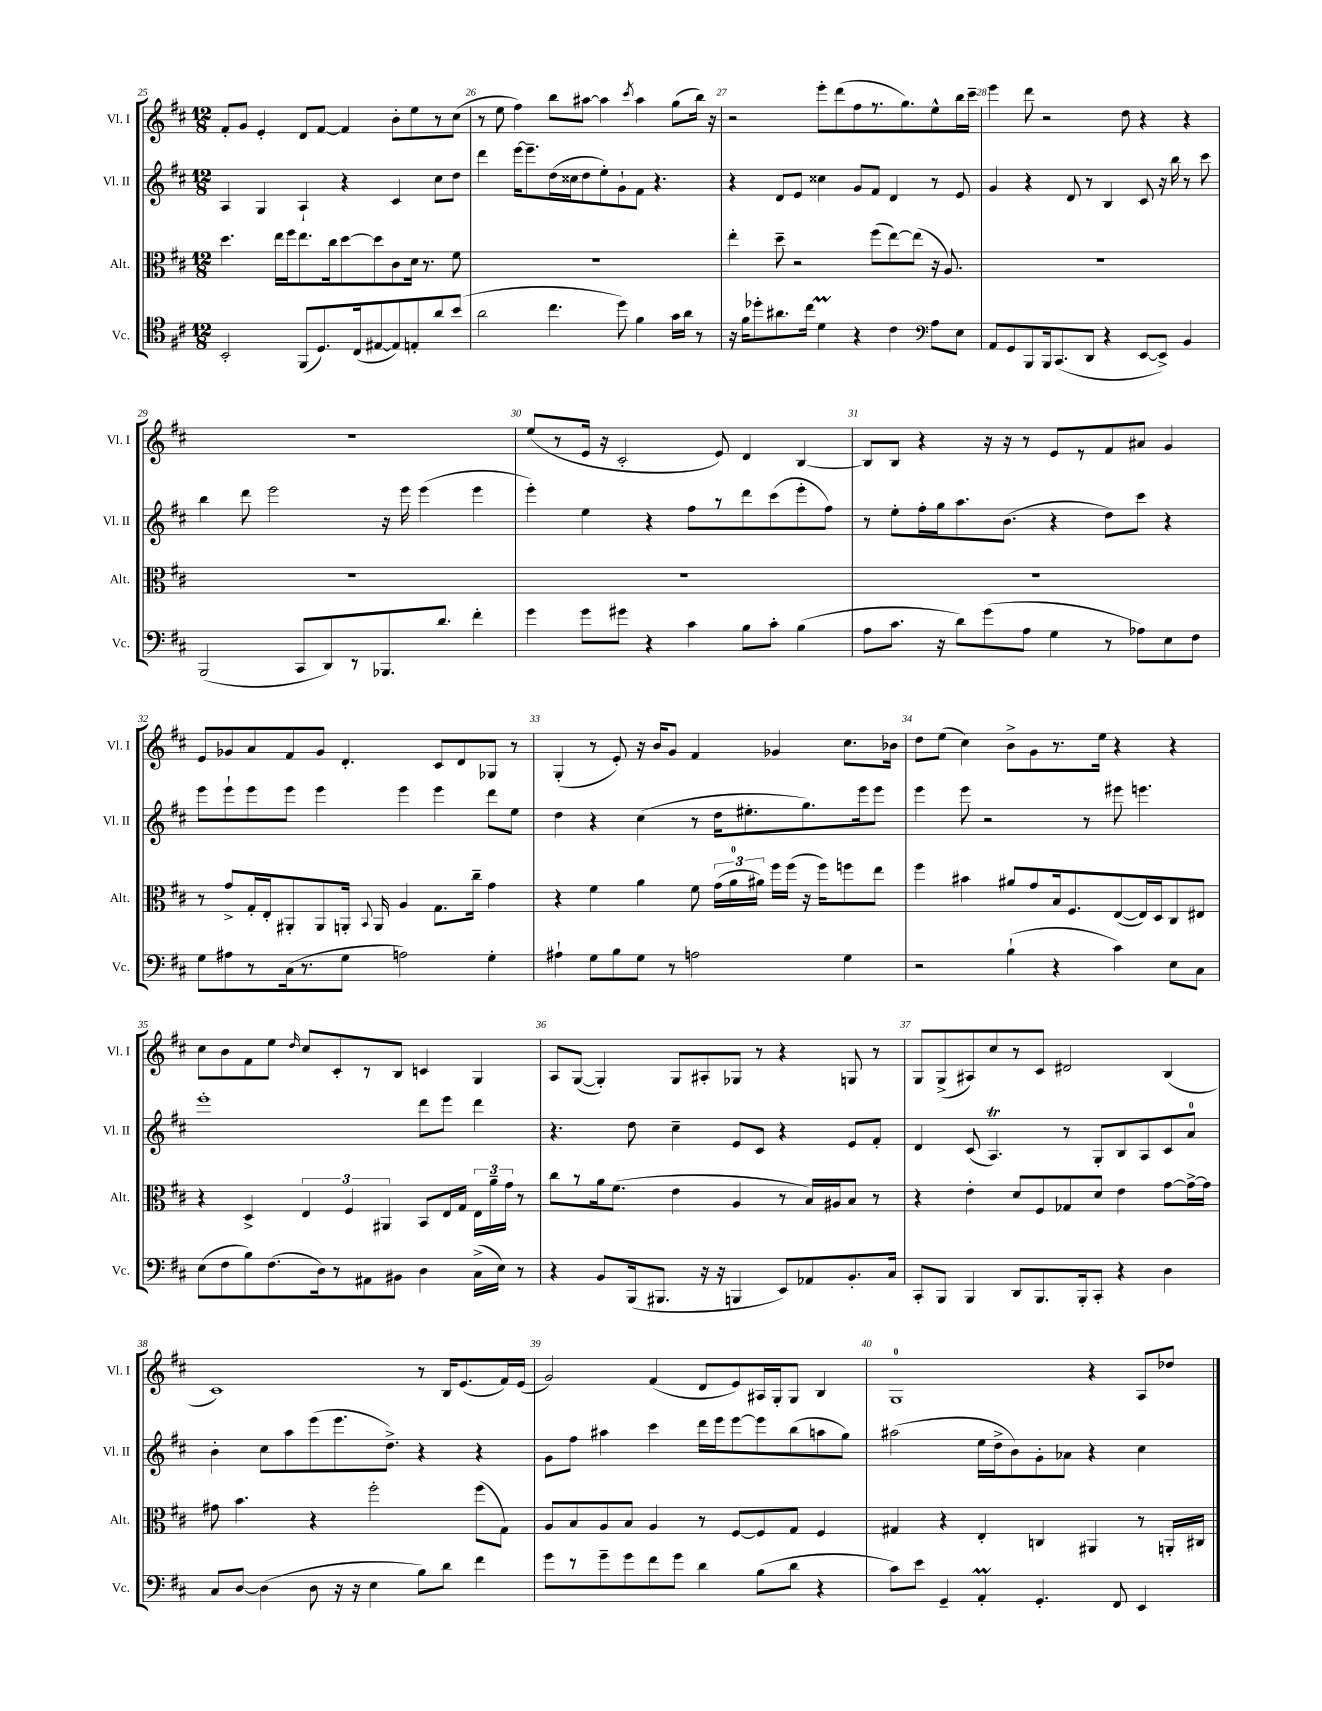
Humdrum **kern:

**kern	**kern	**kern	**kern
*part4	*part3	*part2	*part1
*staff4	*staff3	*staff2	*staff1
*I"Vc.	*I"Alt.	*I"Vl. II	*I"Vl. I
*I'Vc.	*I'Alt.	*I'Vl. II	*I'Vl. I
*clefC4	*clefC3	*clefG2	*clefG2
*k[f#c#]	*k[f#c#]	*k[f#c#]	*k[f#c#]
*M12/8	*M12/8	*M12/8	*M12/8
=25	=25	=25	=25
2BB'/	4.dd\	4A/	8f#'/L
.	.	.	8g/J
.	.	4G/	4e'/
.	16ee\LL	.	.
.	16ff#\J	.	.
(8FF#/L	8.ee\	4A`/	8d/L
8.D/)	.	.	[8f#/J
.	16cc#\k	.	.
.	[8dd\	4r	4f#/]
(16C#/k	.	.	.
[8E#X/	8dd\]	.	.
8E#/])	8c#\	4c#/	8b'\L
8En'/	16d\Jk	.	8ee\
.	8.r	.	.
8a/	.	8cc#\L	8r
(8b/J	8f#\	8dd\J	(8cc#\J
=26	=26	=26	=26
2a\	1.r	4ddd\	8r
.	.	.	8ee\
.	.	[16eee\KL	4ff#\)
.	.	8.eee~\]	.
4.cc#\	.	(16dd\L	8bb\L
.	.	16cc##X\J	.
.	.	8dd\	[8aa#X\J
.	.	8ee'\)	4aa#\]
8dd\)	.	8g`\	.
.	.	.	8qccc#/
4f#\	.	8f#\J	4aa#\
.	.	4.r	.
16g\LL	.	.	(8gg\L
16a\JJ	.	.	.
8r	.	.	16bb\Jk)
.	.	.	16r
=27	=27	=27	=27
16r	4ee'\	4r	2r
16f#\KL	.	.	.
8dd-X'\	.	.	.
8.a#X\	8dd~\	8d/L	.
.	2r	8e/J	.
16cc#\Jk	.	.	.
4dM\	.	4cc##X\	8eee'\L
.	.	.	(8ddd\
4r	.	8g/L	8ff#\
.	(8ff#\L	8f#/J	8.r
4c#\	[8ee\)	4d/	.
.	.	.	8.gg\)
.	(8ee\J]	.	.
*clefF4	*	*	*
8A\L	16r	8r	8ee^^\
.	8.A/)	.	.
8E\J	.	8e/	16bb\L
.	.	.	16ccc#~\JJ
=28	=28	=28	=28
8AA/L	1.r	4g/	4eee\
8GG/	.	.	.
8BBB/	.	4r	8ddd\
16BBB/k	.	.	2r
(8.CC#/	.	.	.
.	.	8d/	.
8DD/J	.	8r	.
4r	.	4B/	.
.	.	.	8dd\
[8EE/L	.	8c#/	4r
8EE^/J])	.	16r	.
.	.	16bb\	.
4BB/	.	8r	4r
.	.	8ccc#\	.
!!LO:LB:g=z
=29	=29	=29	=29
(2BBB/	1.r	4bb\	1.r
.	.	8ddd\	.
.	.	2eee\	.
8CC#/L	.	.	.
8DD/)	.	.	.
8r	.	.	.
8.BBB-X/	.	16r	.
.	.	16eee\	.
.	.	(4eee\	.
8.d/J	.	.	.
4f#'\	.	4eee\	.
=30	=30	=30	=30
4g\	1.r	4eee'\)	(8ee/L
.	.	.	8r
8g\L	.	4ee\	16e/Jk
.	.	.	16r
8g#X\J	.	.	2c#'/
4r	.	4r	.
4c#\	.	8ff#\L	.
.	.	8r	8e/)
8B\L	.	8ddd\	4d/
8c#'\J	.	(8ccc#\	.
(4B\	.	8eee'\	[4B/
.	.	8ff#\J)	.
=31	=31	=31	=31
8A\L	1.r	8r	8B/L]
8.c#\J	.	8ee'\L	8B/J
.	.	16ff#'\L	4r
16r	.	16gg\J	.
8d\L)	.	8.aa\	.
(8g\	.	.	16r
.	.	(8.b\J	16r
8A\J	.	.	8r
4G\	.	4r	8e/L
.	.	.	8r
8r	.	8dd\L)	8f#/
8A-X\L)	.	8ccc#\J	8a#X/J
8E\	.	4r	4g/
8F#\J	.	.	.
!!LO:LB:g=z
=32	=32	=32	=32
8G\L	8r	8eee\L	8e/L
8A#X\	8g^/L	8eee`\	8g-X/
8r	16G'/L	8eee\	8a/
.	16E'/J	.	.
(16C#\k	8AA#X'/	8eee\J	8f#/
8.r	.	.	.
.	8AA#/	4eee\	8g-/J
8G\J	16AAn'/Jk	.	4.d'/
.	8qqBB/	.	.
.	16AA/	.	.
2An\)	4A/	4eee\	.
.	8.G\L	4eee\	8c#/L
.	.	.	8d/
.	16cc#~\Jk	.	.
4G'\	4g\	8ddd\L	8G-X/J
.	.	8ee\J	8r
=33	=33	=33	=33
4A#X`\	4r	4dd\	(4G'/
8G\L	4f#\	4r	8r
8B\	.	.	8e'/)
8G\J	4a\	(4cc#\	16r
.	.	.	16b/KL
8r	.	.	8g/J
2An\	8f#\	8r	4f#/
.	(24g\LL	16dd\KL	.
.	24a\	.	.
.	.	8.ee#X'\	.
.	24a#X\JJ)	.	.
.	16ff#\LL	.	4g-X/
.	(16ff#\JJ	.	.
.	16r	8.gg\)	.
.	16ff#\KL)	.	.
4G\	8ffn\	.	8.cc#\L
.	.	16eee\k	.
.	8ee\J	8eee\J	.
.	.	.	16b-X\Jk
=34	=34	=34	=34
2r	4ff#\	4eee\	8dd\L
.	.	.	(8ee\J
.	4b#X\	8eee\	4cc#\)
.	.	2r	.
(4B`\	8a#X/L	.	8b^\L
.	8g/	.	8g\
4r	16B/k	.	8.r
.	8.F#/	.	.
.	.	8r	.
.	.	.	16ee\Jk
4c#\)	([8E/	8eee#X\	4r
.	16E/L])	4.eeen\	.
.	16D/J	.	.
8E\L	8C#/	.	4r
8C#\J	8E#X/J	.	.
!!LO:LB:g=z
=35	=35	=35	=35
(8E\L	4r	1eee'	8cc#\L
8F#\	.	.	8b\
8B\)	4D^/	.	8f#\
(8.F#\	.	.	8ee\J
.	.	.	16qqdd/
.	6E/	.	8cc#/L
16D\k)	.	.	.
8r	.	.	8c#'/
.	6F#/	.	.
8AA#X\	.	.	8r
.	6AA#X/	.	.
8BB#X\J	.	.	8B/J
4D\	8BB/L	8ddd\L	4cn/
.	16E/L	8eee\J	.
.	16G/JJ	.	.
(16C#^\LL	24E\LL	4ddd\	4G/
.	24a~\	.	.
16E\JJ)	.	.	.
.	24g\JJ	.	.
8r	8r	.	.
=36	=36	=36	=36
4r	8cc#\L	4.r	8A/L
.	8r	.	([8G/J
8BB/L	16a\k	.	4G'/])
.	(8.f#\J	.	.
(16BBB/k	.	8dd\	.
8.BBB#X/J	.	.	.
.	4e\	4cc#~\	8G/L
16r	.	.	8A#X'/
16r	.	.	.
4BBBn/	4A/	8e/L	8G-X/J
.	.	8c#/J	8r
8EE/L)	8r	4r	4r
8AA-X/	16B/LL)	.	.
.	16A#X/J	.	.
8.BB'/	8B/J	8e/L	8Gn/
.	8r	8f#'/J	8r
16C#/Jk	.	.	.
=37	=37	=37	=37
8CC#'/L	4r	4d/	8G/L
8BBB/J	.	.	(8G^/
4BBB/	4e'\	(8c#/	8A#X/)
.	.	4.AT/)	8cc#/
8DD/L	8d/L	.	8r
8.BBB/	8F#/	.	8c#/J
.	8G-X/	8r	2d#X/
16BBB'/k	.	.	.
8CC#'/J	8d/J	8G'/L	.
4r	4e\	8B/	.
.	.	8A/	.
4D\	[8g\L	8c#/	(4B/
.	16g^\L_	8a/J	.
.	16g\JJ]	.	.
!!LO:LB:g=z
=38	=38	=38	=38
8C#/L	8g#X\	4b'\	1c#)
[8D/J	4.b\	.	.
(4D\]	.	8cc#\L	.
.	.	8aa\	.
8D\	4r	(8eee\	.
16r	.	8.eee\	.
16r	.	.	.
4E\	2ff#'\	.	.
.	.	8.dd^\J)	.
8B\L)	.	4r	8r
8d\J	.	.	16B/KL
.	.	.	(8.e/
4f#\	(8ff#\L	4r	.
.	8G\J)	.	16f#/L)
.	.	.	(16e/JJ
=39	=39	=39	=39
8g\L	8A/L	8g\L	2g/)
8r	8B/	8ff#\J	.
8g~\	8A/	4aa#X\	.
8g\	8B/J	.	.
8f#\	4A/	4ccc#\	(4f#/
8g\J	.	.	.
4d\	8r	16ddd\LL	8d/L
.	.	16eee\J	.
.	[8F#/L	[8eee\	8e/)
(8B\L	8F#/]	8eee\]	16A#X/L
.	.	.	16G'/J
8d\J	8G/J	(8bb\	8G/J
4r	4F#/	8aan\	4B/
.	.	8gg\J)	.
=40	=40	=40	=40
8c#\L)	4G#X/	(2aa#X\	1G
8e\J	.	.	.
4GG~/	4r	.	.
4AAM'/	4E'/	16ee\LL	.
.	.	16dd^\J	.
.	.	8b\)	.
4.GG'/	4Cn/	8g'\	.
.	.	8a-X\J	.
.	4AA#X/	4r	4r
8FF#/	.	.	.
4EE/	8r	4cc#\	8A/L
.	16AAn'/LL	.	8dd-X/J
.	16C#X/JJ	.	.
==	==	==	==
*-	*-	*-	*-
